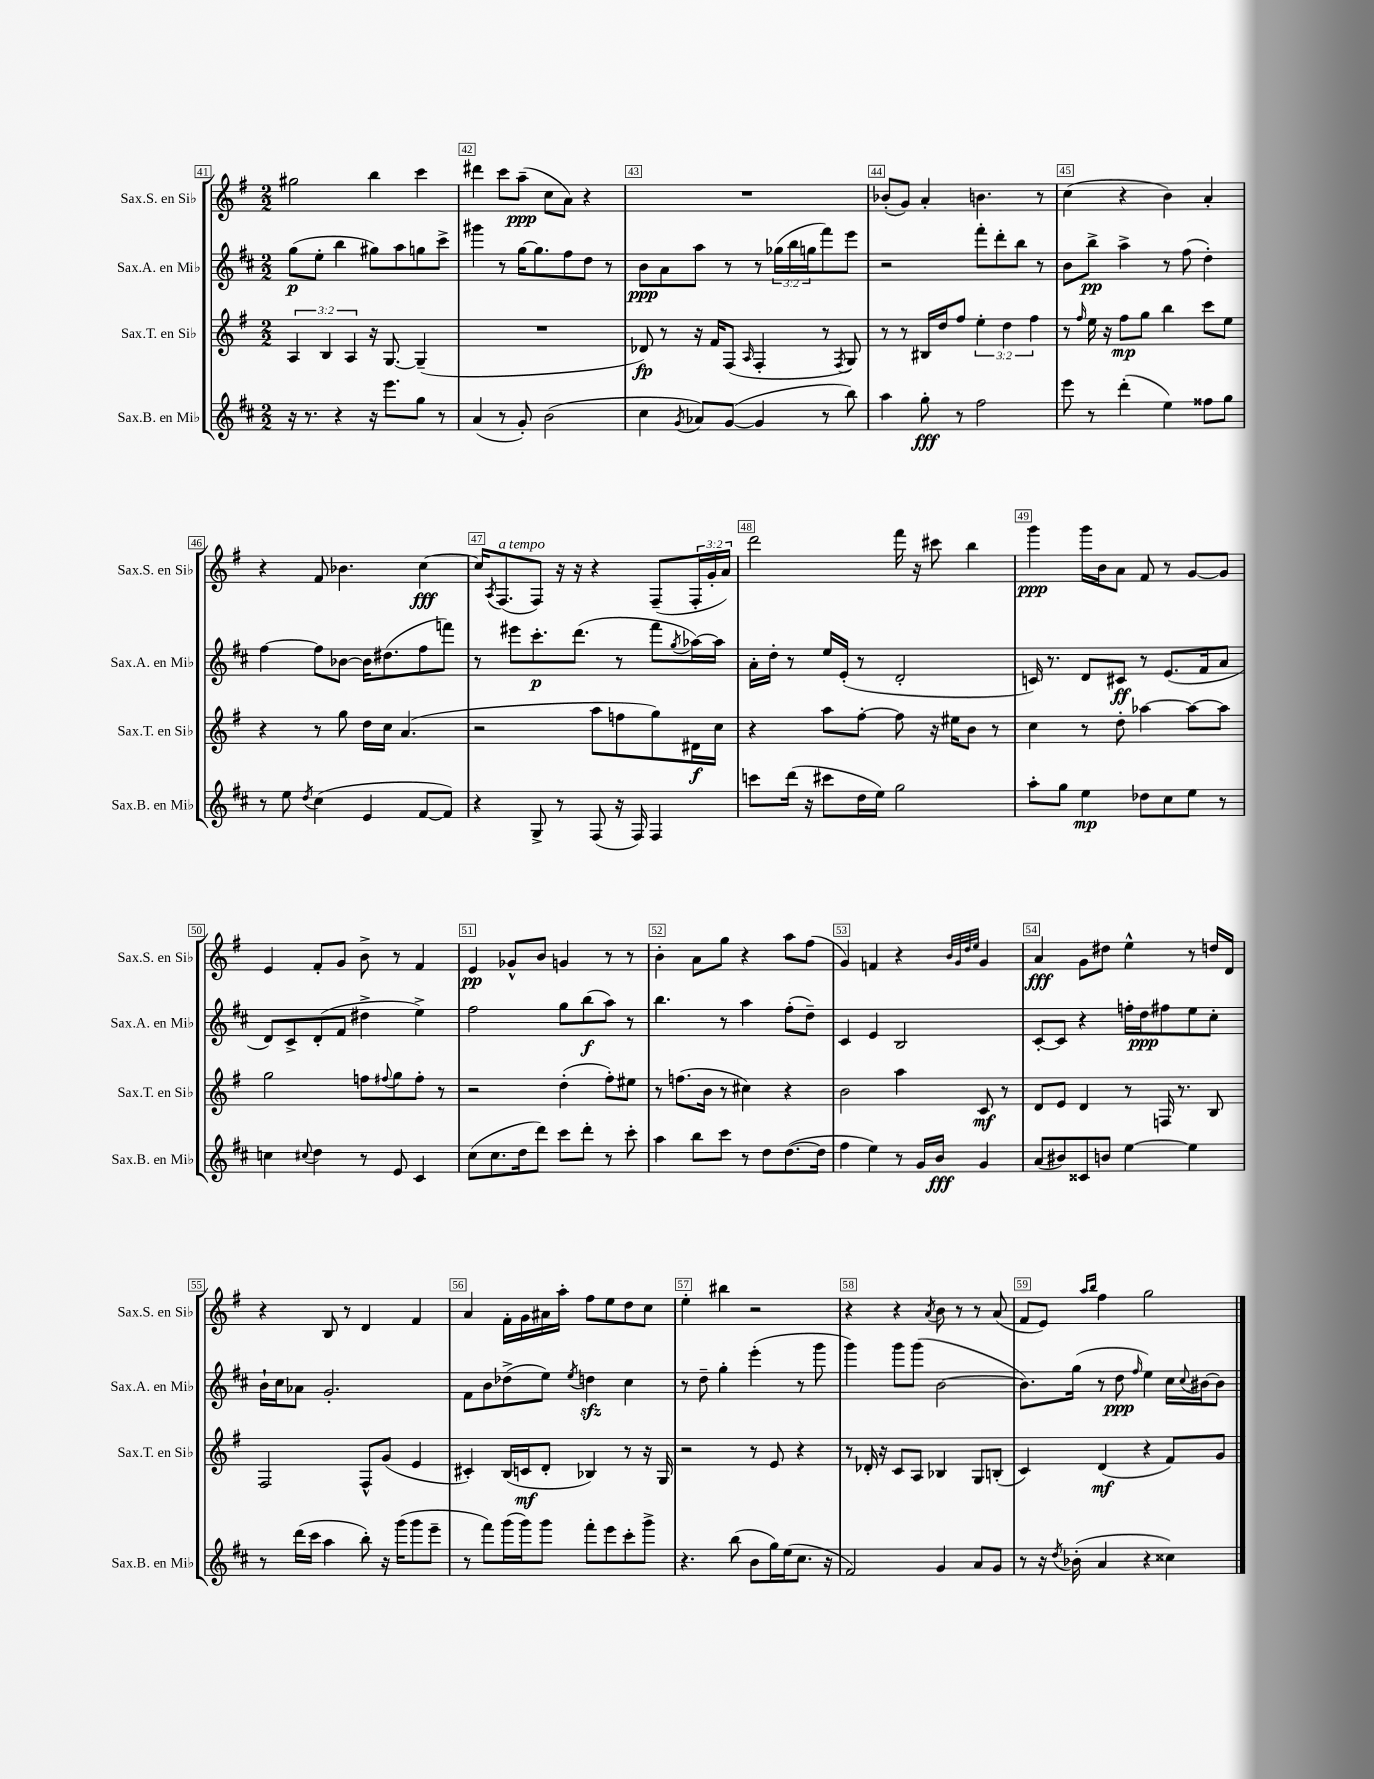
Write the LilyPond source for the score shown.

<<
\new StaffGroup <<
\new Staff = "s0" \with { instrumentName = "Sax.S. en Sib" shortInstrumentName = "Sax.S. en Sib" } {
    \clef treble \key g \major \numericTimeSignature \time 2/2 \override Staff.TupletNumber.text = #tuplet-number::calc-fraction-text
    gis''2 b''4 c'''4 |
    dis'''4 c'''8 a''8--\ppp( c''8 a'8) r4 |
    R1 |
    bes'8-.( g'8) a'4-. b'4. r8 |
    c''4( r4 b'4) a'4-. |
    r4 fis'8 bes'4. c''4~\fff |
    c''16 \acciaccatura { a8 } fis8.^\markup { \italic "a tempo" }( fis8) r16 r16 r4 fis8--( \tuplet 3/2 { fis16-. g'16-. a'16) } |
    d'''2 fis'''16 r16 cis'''8 b''4 |
    g'''4\ppp g'''16 b'16 a'8 fis'8 r8 g'8~ g'8 |
    e'4 fis'8-. g'8 b'8-> r8 fis'4 |
    e'4\pp ges'8-^ b'8 g'4 r8 r8 |
    b'4-. a'8 g''8 r4 a''8 fis''8( |
    g'4) f'4 r4 \grace { b'32 g'32 d''32 e''32 } g'4 |
    a'4\fff g'8 dis''8 e''4-^ r8 d''16 d'16 |
    r4 b8 r8 d'4 fis'4 |
    a'4 fis'16-. g'16 ais'16 a''16-. fis''8 e''8 d''8 c''8 |
    e''4-. bis''4 r2 |
    r4 r4 \acciaccatura { a'8 } b'8 r8 r8 a'8( |
    fis'8 e'8) \grace { a''16 b''16 } fis''4 g''2 \bar "|." |
}
\new Staff = "s1" \with { instrumentName = "Sax.A. en Mib" shortInstrumentName = "Sax.A. en Mib" } {
    \clef treble \key d \major \numericTimeSignature \time 2/2 \override Staff.TupletNumber.text = #tuplet-number::calc-fraction-text
    g''8\p( e''8-. b''4 gis''8) a''8 g''8 cis'''8-> |
    gis'''4 r8 g''16~ g''8. fis''8 d''8 r8 |
    b'8\ppp a'8 a''8 r8 r8 \tuplet 3/2 { ges''16( b''16 g''16 } fis'''8) e'''8 |
    r2 fis'''8-. d'''8-. b''8 r8 |
    b'8 b''8->\pp a''4-> r8 fis''8( d''4-.) |
    fis''4~ fis''8 bes'8~ bes'16 dis''8.( fis''8 f'''8) |
    r8 eis'''8 cis'''8.-.\p d'''8.( r8 fis'''8 \acciaccatura { g''8 } aes''16~) aes''16 |
    a'16-. d''16-. r8 e''16 e'16-.( r8 d'2-. |
    c'16) r8. d'8 cis'8\ff r8 e'8.( fis'16 a'8 |
    d'8) cis'8-> d'8-.( fis'8 dis''4-> e''4->) |
    fis''2 g''8 b''8\f( a''8) r8 |
    b''4. r8 a''4 fis''8-.( d''8--) |
    cis'4 e'4 b2 |
    cis'8~-. cis'8 r4 f''16-. d''16\ppp fis''8 e''8 cis''8-. |
    b'16-! cis''16 aes'8 g'2.-. |
    fis'8 b'8 des''8->( e''8) \acciaccatura { e''8 } d''4\sfz cis''4 |
    r8 d''8-- g''4-. e'''4-.( r8 g'''8 |
    g'''4) g'''8 g'''8( b'2~ |
    b'8.) g''16( r8 d''8\ppp \grace { fis''16 } e''4) cis''16 \appoggiatura { cis''8 } bis'16~ bis'8 \bar "|." |
}
\new Staff = "s2" \with { instrumentName = "Sax.T. en Sib" shortInstrumentName = "Sax.T. en Sib" } {
    \clef treble \key g \major \numericTimeSignature \time 2/2 \override Staff.TupletNumber.text = #tuplet-number::calc-fraction-text
    \tuplet 3/2 { a4 b4 a4 } r16 g8.~ g4--( |
    R1 |
    des'8\fp) r8 r16 fis'16 fis8( \grace { a16 } fis4-. r8 \acciaccatura { fis8 } g8) |
    r8 r8 bis16 d''16 fis''8 \tuplet 3/2 { e''4-. d''4 fis''4 } |
    r8 \grace { fis''16 } e''16 r16 fis''8\mp g''8 b''4 c'''8 e''8 |
    r4 r8 g''8 d''16 c''16 a'4.( |
    r2 a''8 f''8 g''8) dis'16\f c''16 |
    r4 a''8 fis''8~-. fis''8 r16 eis''16 b'8 r8 |
    c''4 r8 d''8-. aes''4~ aes''8~ aes''8 |
    g''2 f''8 \appoggiatura { fis''8 } g''8 fis''8-. r8 |
    r2 d''4-.( fis''8-.) eis''8 |
    r8 f''8.( b'16 r8 cis''4) r4 |
    b'2 a''4 c'8\mf r8 |
    d'8 e'8 d'4 r8 f16 r8. b8 |
    fis2 fis8-^ g'8( e'4 |
    cis'4-.) b16( c'16\mf d'8-. bes4) r8 r16 g16 |
    r2 r8 e'8 r4 |
    r8 des'16-. r16 c'8 a8 bes4 g8 b8-.( |
    c'4) d'4\mf( r4 fis'8) g'8 \bar "|." |
}
\new Staff = "s3" \with { instrumentName = "Sax.B. en Mib" shortInstrumentName = "Sax.B. en Mib" } {
    \clef treble \key d \major \numericTimeSignature \time 2/2
    r16 r8. r4 r16 e'''8. g''8 r8 |
    a'4( r8 g'8-.) b'2( |
    cis''4 \acciaccatura { g'8 } aes'8) g'8~( g'4 r8 b''8) |
    a''4 g''8-.\fff r8 fis''2 |
    e'''8 r8 d'''4-.( e''4) fisis''8 g''8 |
    r8 e''8 \acciaccatura { d''8 } cis''4( e'4 fis'8~ fis'8) |
    r4 g8-> r8 fis8( r16 fis16) fis4 |
    c'''8 d'''16( r16 cis'''8 d''16 e''16) g''2 |
    a''8-. g''8 e''4\mp des''8 cis''8 e''8 r8 |
    c''4 \appoggiatura { cis''8 } d''4 r8 e'8 cis'4 |
    cis''8( cis''8. d''16 d'''8) cis'''8 d'''8-. r8 cis'''8-. |
    a''4 b''8 cis'''8 r8 d''8 d''8.~( d''16 |
    fis''4 e''4) r8 g'16 b'16\fff g'4 |
    a'8( bis'8) cisis'8 b'8 e''4~ e''4 |
    r8 d'''16( cis'''16 a''4 b''8-.) r16 g'''16( g'''8 e'''8-- |
    r8 fis'''8) g'''16( g'''16) g'''8 fis'''8-. e'''8 cis'''8-. g'''8-> |
    r4. b''8( b'8 g''16) e''16( cis''8. r16 |
    fis'2) g'4 a'8 g'8 |
    r8 r16 \acciaccatura { d''8 } bes'16-.( a'4 r4 cisis''4) \bar "|." |
}
>>
>>
\layout { \context { \Score currentBarNumber = #41 \override BarNumber.break-visibility = ##(#f #t #t) barNumberVisibility = #all-bar-numbers-visible \override BarNumber.stencil = #(make-stencil-boxer 0.1 0.3 ly:text-interface::print) } }
